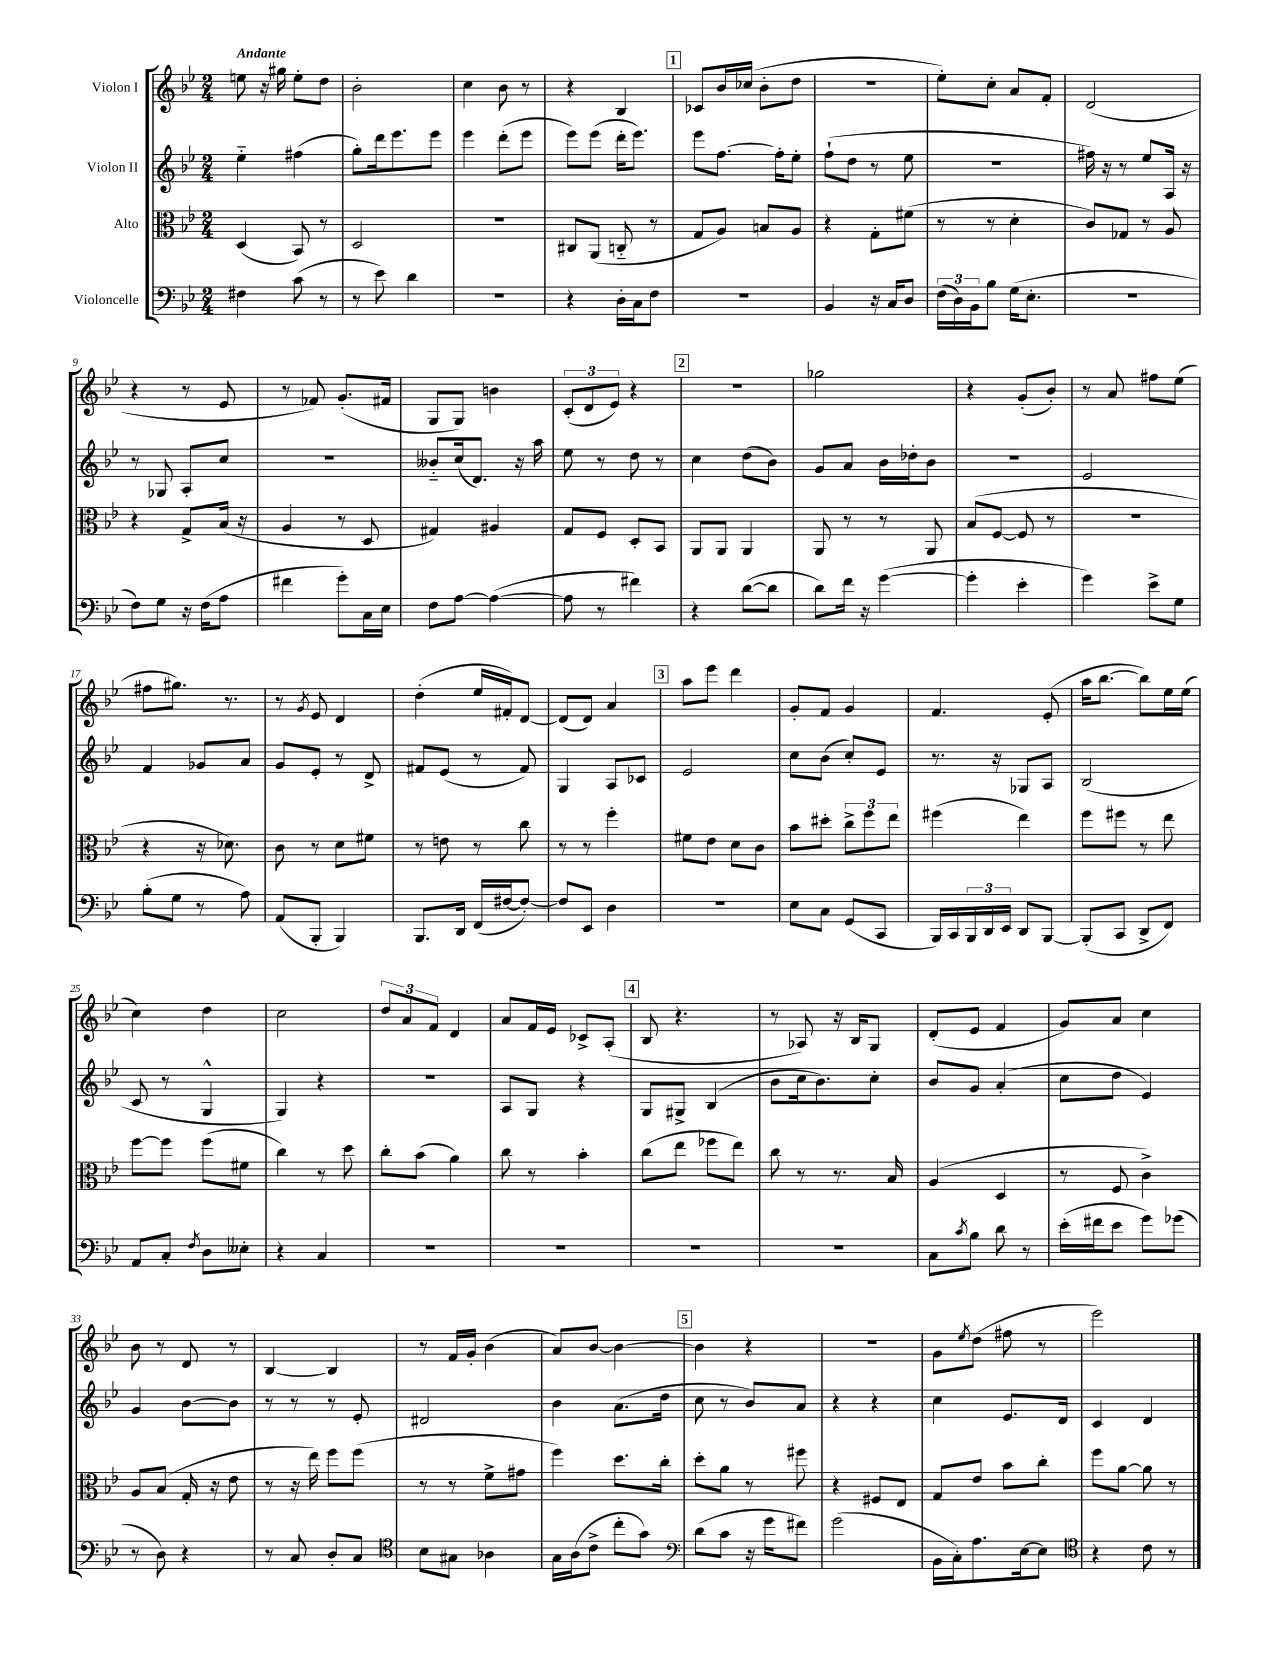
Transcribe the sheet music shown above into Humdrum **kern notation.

**kern	**kern	**kern	**kern
*staff4	*staff3	*staff2	*staff1
*clefF4	*clefC3	*clefG2	*clefG2
*k[b-e-]	*k[b-e-]	*k[b-e-]	*k[b-e-]
*M2/4	*M2/4	*M2/4	*M2/4
4F#	(4D	4ee-'~	8ee
.	.	.	16r
.	.	.	16gg#
(8c	8BB-)	(4ff#	8ee'
8r	8r	.	8dd
=	=	=	=
8r	2D	8gg')	2b-'
8e-)	.	16ddd	.
.	.	8.eee-	.
4d	.	.	.
.	.	8eee-	.
=	=	=	=
2r	2r	4eee-	4cc
.	.	(8ddd'	8b-
.	.	8eee-	8r
=	=	=	=
4r	8C#	8eee-)	4r
.	(8AA	(8eee-	.
16D'	8C'~	16ddd'	4B-
16C	.	8.eee-)	.
8F	8r	.	.
=	=	=	=
2r	8G	8eee-	8c-
.	8A)	[8.ff	16b-
.	.	.	(16cc-
.	8B	.	8b-'
.	.	16ff']	.
.	8A	8ee-'	8dd
=	=	=	=
4BB-	4r	(8ff`	2r
.	.	8dd	.
16r	8G'	8r	.
16C	.	.	.
8D	(8f#	8ee-	.
=	=	=	=
(24F	8r	2r	8ee-')
24D)	.	.	.
24BB-	.	.	.
8B-	8r	.	8cc'
(16G	4d'	.	8a
8.E-'	.	.	.
.	.	.	8f'
=	=	=	=
2r	8c)	16ff#)	(2d
.	.	16r	.
.	8G-	8r	.
.	8r	8ee-	.
.	8A	16A	.
.	.	16r	.
=	=	=	=
8F)	4r	8r	4r
8G	.	8G-	.
16r	8G^	8A'	8r
(16F	.	.	.
8A	(16B-	8cc	8e-
.	16r	.	.
=	=	=	=
4f#	4A	2r	8r
.	.	.	8f-)
8g')	8r	.	(8.g'
16C	8D	.	.
16E-	.	.	16f#
=	=	=	=
8F	4G#)	8b--'~	8G
[8A	.	(16cc	8G)
.	.	8.d)	.
(4A_	4A#	.	4b
.	.	16r	.
.	.	16aa	.
=	=	=	=
8A]	8G	8ee-	(12c'
.	.	.	12d
8r	8F	8r	.
.	.	.	12e-)
4f#)	8D'	8dd	4r
.	8BB-	8r	.
=	=	=	=
4r	8AA	4cc	2r
.	8AA	.	.
([8d	4AA	(8dd	.
8d]	.	8b-)	.
=	=	=	=
8d)	8AA	8g	2gg-
16f	8r	8a	.
16r	.	.	.
([4g	8r	16b-	.
.	.	16dd-'	.
.	8AA	8b-	.
=	=	=	=
4g']	(8B-	2r	4r
.	[8F	.	.
4e-'	8F]	.	(8g'
.	8r	.	8b-')
=	=	=	=
4g)	2r	2e-	8r
.	.	.	8a
8e-^	.	.	8ff#
8G	.	.	(8ee-
=	=	=	=
(8B-'	4r	4f	8ff#
8G	.	.	8.gg#)
8r	16r	8g-	.
.	8.d-)	.	8.r
8A)	.	8a	.
=	=	=	=
(8AA	8c	8g	8r
.	.	.	8qg
8BBB-'	8r	8e-'	8e-
4BBB-)	8d	8r	4d
.	8f#	8d^	.
=	=	=	=
8.BBB-	8r	8f#	(4dd'
.	8e	(8e-	.
16DD	.	.	.
(16FF	8r	8r	16ee-
[16F#	.	.	16f#')
8F#'_)	8cc	8f#)	[8d
=	=	=	=
8F#]	8r	4G	(8d]
8EE-	8r	.	8d)
4D	4ff'	8A	4a
.	.	8c-	.
=	=	=	=
2r	8f#	2e-	8aa
.	8e-	.	8eee-
.	8d	.	4ddd
.	8c	.	.
=	=	=	=
8E-	8b-	8cc	8g'
8C	8dd#'	(8b-	8f
(8GG	12cc^	8cc')	4g
.	12ff	.	.
8CC	.	8e-	.
.	12ee-	.	.
=	=	=	=
16BBB-)	(4ff#	8.r	4.f
16CC	.	.	.
24BBB-	.	.	.
24DD	.	.	.
.	.	16r	.
24EE-	.	.	.
8DD	4ee-)	8G-	.
[8BBB-	.	8A	(8e-'
=	=	=	=
(8BBB-']	8ff	(2B-	16aa
.	.	.	[8.bb-
8CC	8ff#	.	.
8DD^	8r	.	8bb-])
8FF)	8ee-	.	16ee-
.	.	.	(16ee-
=	=	=	=
8AA	[8ff	8c	4cc)
8C'	8ff]	8r	.
8qF	.	.	.
8D	(8ff	4G^^	4dd
8E--'	8f#	.	.
=	=	=	=
4r	4cc)	4G)	2cc
4C	8r	4r	.
.	8dd	.	.
=	=	=	=
2r	8cc'	2r	12dd
.	.	.	12a
.	(8b-	.	.
.	.	.	12f
.	4a)	.	4d
=	=	=	=
2r	8cc	8A	8a
.	8r	8G	16f
.	.	.	16e-
.	4b-'	4r	8c-^
.	.	.	(8A'
=	=	=	=
2r	(8cc	8G	8B-
.	8ee-	8G#^	4.r
.	8ff-	(4B-	.
.	8ee-)	.	.
=	=	=	=
2r	8cc	8b-	8r
.	8r	16cc	8A-)
.	.	8.b-)	.
.	8.r	.	16r
.	.	.	16B-
.	.	8cc'	8G
.	16B-	.	.
=	=	=	=
8C	(4A	8b-	(8d'
8qc	.	.	.
8B-	.	8g	8e-
8d	4D	(4a'	4f
8r	.	.	.
=	=	=	=
(16e-'	8r	8cc	8g)
16f#	.	.	.
8e-	8F	8dd	8a
8g)	4c^)	4e-)	4cc
(8g-	.	.	.
=	=	=	=
8r	8A	4g	8b-
8D)	(8B-	.	8r
4r	16G'	[8b-	8d
.	16r	.	.
.	8e-	8b-]	8r
=	=	=	=
8r	8r	8r	[4B-
8C	16r	8r	.
.	16ee-)	.	.
8D'	8ff	8r	4B-]
8C	(8ff	8e-'	.
=	=	=	=
*clefC4	*	*	*
8B-	8r	2d#	8r
8G#	8r	.	16f
.	.	.	16g'
4A-	8f^	.	(4b-
.	8g#	.	.
=	=	=	=
16G	4ff)	4b-	8a)
(16A	.	.	.
8c^	.	.	[8b-
8cc'	8.dd	(8.a	4b-_
8g)	.	.	.
.	16cc'	16dd	.
=	=	=	=
*clefF4	*	*	*
(8d	8dd'	8cc	4b-]
8c	8a	8r	.
16r	8r	8b-)	4r
16g	.	.	.
8f#)	8ff#	8a	.
=	=	=	=
(2g	4r	4r	2r
.	8F#	4r	.
.	8E-	.	.
=	=	=	=
16BB-	8G	4cc	8g
16C')	.	.	.
.	.	.	8qee-
8.A	8e-	.	(8dd
.	8b-	8.e-	8ff#
[16E-	.	.	.
8E-]	8cc'	.	8r
.	.	16d	.
=	=	=	=
*clefC4	*	*	*
4r	8ff	4c	2eee-)
.	[8a	.	.
8c	8a]	4d	.
8r	8r	.	.
==	==	==	==
*-	*-	*-	*-
